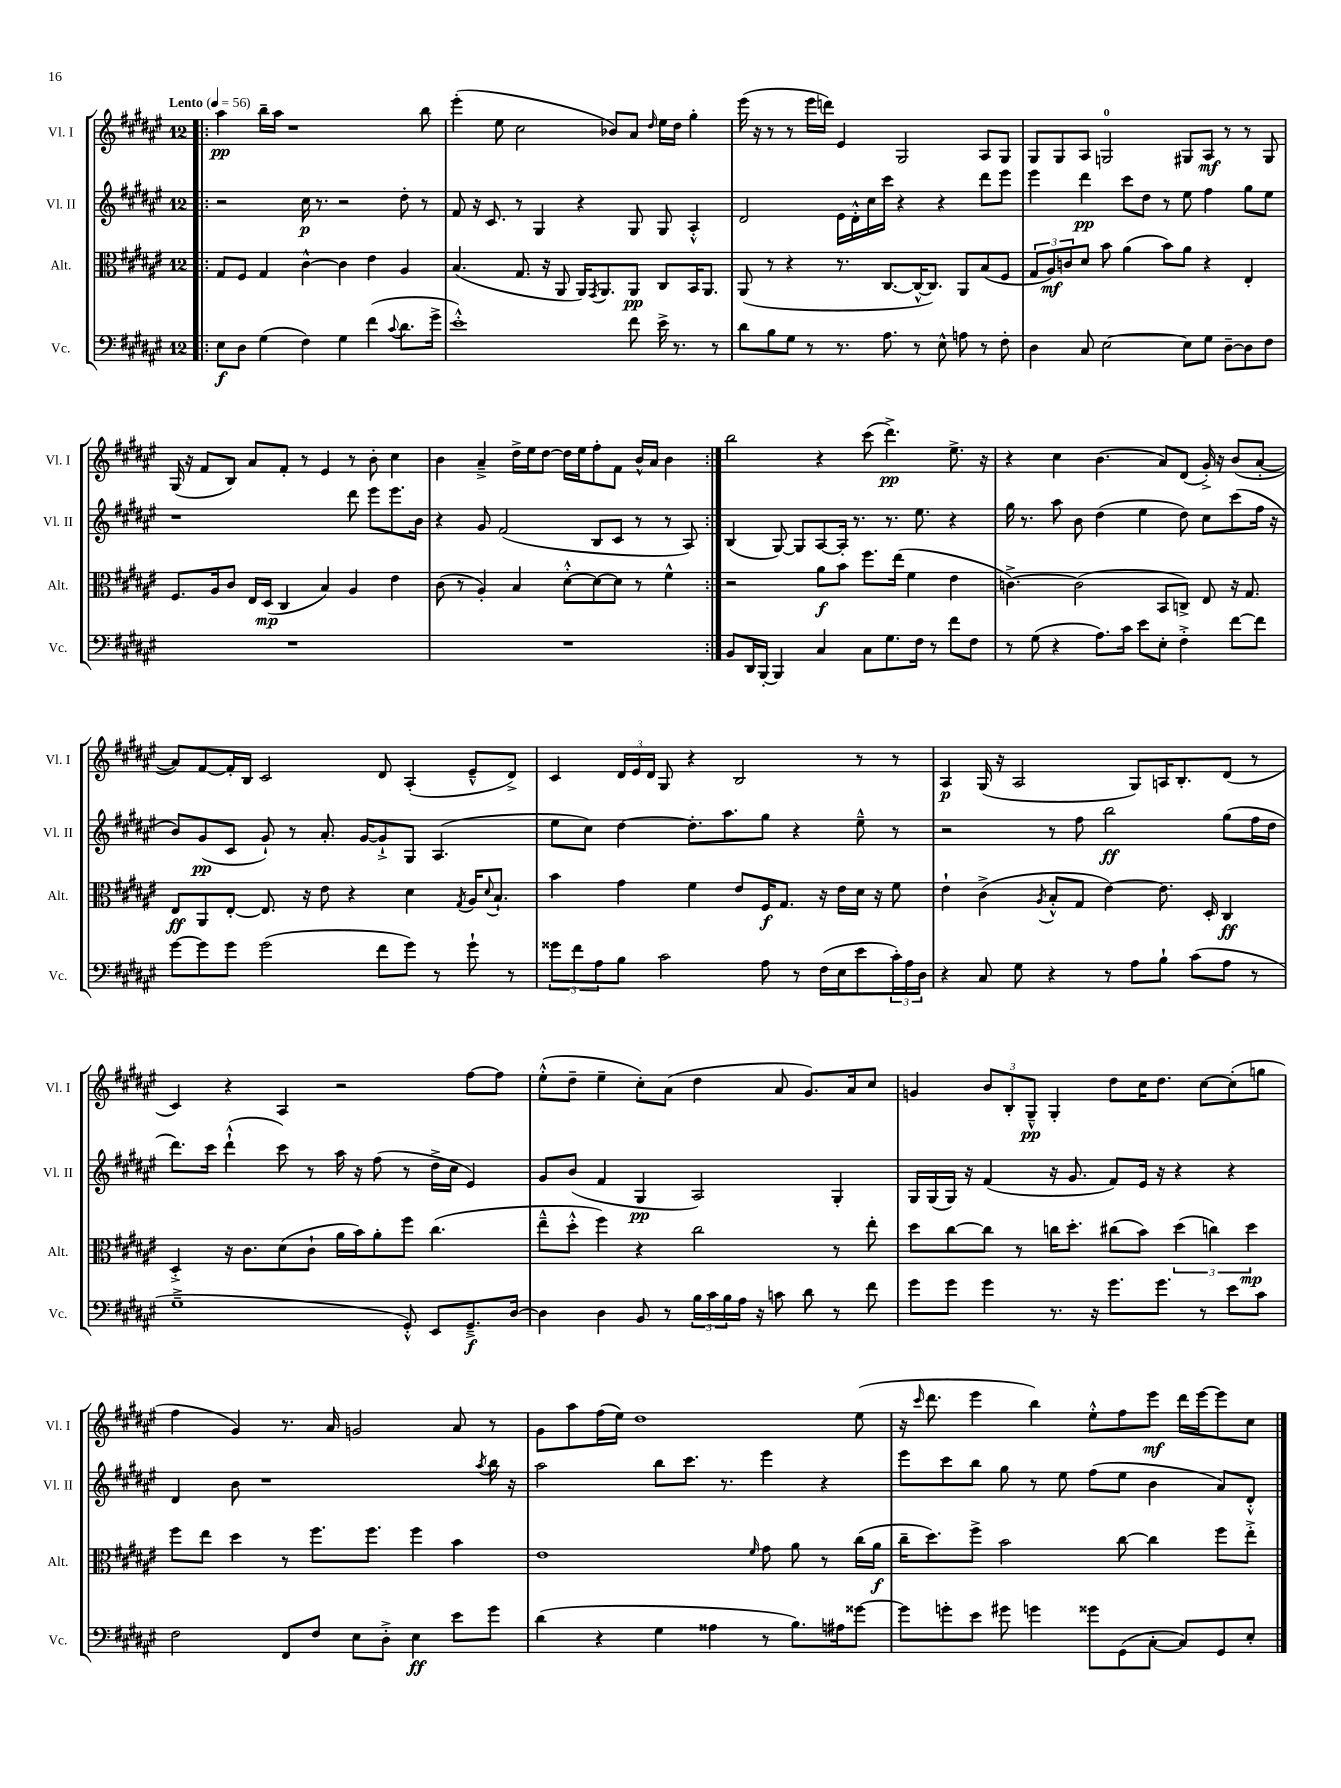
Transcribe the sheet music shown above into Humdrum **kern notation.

**kern	**kern	**kern	**kern
*staff4	*staff3	*staff2	*staff1
*clefF4	*clefC3	*clefG2	*clefG2
*k[f#c#g#d#a#e#]	*k[f#c#g#d#a#e#]	*k[f#c#g#d#a#e#]	*k[f#c#g#d#a#e#]
*M12/8	*M12/8	*M12/8	*M12/8
*MM56	*MM56	*MM56	*MM56
=!|:	=!|:	=!|:	=!|:
8E#	8G#	2r	4aa#
8D#	8F#	.	.
(4G#	4G#	.	16bb~
.	.	.	16aa#
.	.	.	1r
4F#)	[4c#^^	16cc#	.
.	.	8.r	.
4G#	4c#]	2r	.
(4f#	4e#	.	.
8qqc#	.	.	.
8.d#	4A#	8dd#'	.
.	.	8r	8bb
16g#^	.	.	.
=	=	=	=
1e#'^^)	(4.B	8f#	(4eee#'
.	.	16r	.
.	.	8.c#	.
.	.	.	8ee#
.	8.G#	8r	2cc#
.	.	4G#	.
.	16r	.	.
.	8AA#	.	.
.	16AA#)	4r	.
.	8qGG#	.	.
.	8.AA#	.	.
.	.	.	8b-)
8f#	8AA#	8G#	8a#
.	.	.	16qqdd#
16e#^	8C#	8G#	16ee#
8.r	.	.	16dd#
.	16BB	4A#'^^	4gg#'
.	8.AA#	.	.
8r	.	.	.
=	=	=	=
8d#	(8AA#	2d#	(16eee#
.	.	.	16r
8B	8r	.	8r
8G#	4r	.	8r
8r	.	.	16eee#
.	.	.	16ddd)
8.r	8.r	16e#	4e#
.	.	16d#'^^	.
.	.	16cc#	.
8.A#	[8.C#	16ccc#	.
.	.	4r	2G#
8r	16C#^^_	.	.
.	8.C#])	.	.
8E#^^	.	4r	.
8A	8AA#	.	.
8r	(8B	8ddd#	8A#
8F#'	8F#	8eee#	8G#
=	=	=	=
4D#	12G#	4eee#	8G#
.	12A#)	.	.
.	.	.	8G#
.	12c	.	.
8C#	8d#	4ddd#	8A#
[2E#	8b	.	2G
.	(4a#	8ccc#	.
.	.	8dd#	.
.	8b)	8r	.
8E#]	8a#	8ee#	8G#
8G#	4r	4ff#	8A#
[8D#~	.	.	8r
8D#]	4E#'	8gg#	8r
8F#	.	8ee#	8G#
=	=	=	=
1.r	8.F#	1r	(16G#
.	.	.	16r
.	.	.	8f#
.	16A#	.	.
.	8c#	.	8B)
.	16E#	.	8a#
.	(16D#	.	.
.	4C#	.	8f#'
.	.	.	8r
.	4B)	.	4e#
.	4A#	8ddd#	8r
.	.	8eee#	8b'
.	4e#	8.eee#	4cc#
.	.	16b	.
=	=	=	=
1.r	(8c#	4r	4b
.	8r	.	.
.	4A#')	8g#	4a#~^
.	.	(2f#	.
.	4B	.	16dd#^
.	.	.	16ee#
.	.	.	[8dd#
.	[8d#'^^	.	16dd#]
.	.	.	16ee#
.	8d#_	8B	8ff#'
.	8d#]	8c#	8f#
.	8r	8r	16b^^
.	.	.	16a#
.	4f#^^	8r	4b
.	.	8A#)	.
=:|!	=:|!	=:|!	=:|!
8BB	2r	(4B	2bb
16DD#	.	.	.
[16BBB'	.	.	.
4BBB]	.	[8G#)	.
.	.	8G#]	.
4C#	8a#	[8A#	4r
.	8b	16A#']	.
.	.	8.r	.
8C#	8.ff#	.	(8ccc#
8.G#	.	8.r	4.ddd#^)
.	(16ee#	.	.
.	4f#	.	.
16F#	.	8.ee#	.
8r	.	.	.
8f#	4e#	4r	8.ee#^
8F#	.	.	.
.	.	.	16r
=	=	=	=
8r	[4.c^)	16gg#	4r
.	.	8.r	.
(8G#	.	.	.
4r	.	8aa#	4cc#
.	(2c]	8b	.
8.A#)	.	(4dd#	(4.b
16c#	.	.	.
8e#	.	4ee#	.
8E#'	8BB	.	8a#)
4F#'^	8C^)	8dd#)	(8d#
.	8E#	8cc#	16g#'^)
.	.	.	16r
[8f#	16r	(8ccc#	(8b
.	8.G#	.	.
8f#]	.	16ff#	[8a#'
.	.	16r	.
=	=	=	=
[8g#	8E#	8b)	8a#])
8g#]	8AA#	(8g#	[8f#
8g#	[8E#'	8c#	16f#']
.	.	.	16B
(2g#	8.E#]	8g#`)	2c#
.	.	8r	.
.	16r	.	.
.	8e#	8.a#'	.
.	4r	.	.
.	.	[16g#	.
8f#	.	8g#`^]	8d#
8g#)	4d#	8G#	(4A#'
8r	.	(4.A#	.
.	8qG#	.	.
8g#`	16A#	.	8e#~^^
.	8qqd#	.	.
.	8.B`	.	.
8r	.	.	8d#^)
=	=	=	=
12g##	4b	8ee#	4c#
12f#	.	.	.
.	.	8cc#)	.
12A#	.	.	.
8B	4g#	[4dd#	24d#
.	.	.	24e#
.	.	.	24d#
2c#	.	.	8G#
.	4f#	8.dd#']	4r
.	.	8.aa#	.
.	8e#	.	2B
8A#	16F#	8gg#	.
.	8.G#	.	.
8r	.	4r	.
(16F#	16r	.	.
16E#	16e#	.	.
8e#	16d#	8ee#~^^	8r
.	16r	.	.
24c#')	8f#	8r	8r
24A#	.	.	.
24D#	.	.	.
=	=	=	=
4r	4e#`	2r	4A#
8C#	(4c#^	.	(16G#
.	.	.	16r
8G#	.	.	2A#
.	8qA#	.	.
4r	8B'^^	8r	.
.	8G#	8ff#	.
8r	[4e#)	2bb	.
8A#	.	.	8G#)
8B`	8.e#]	.	16A
.	.	.	8.B'
(8c#	.	.	.
.	16D#'	.	.
8A#	4C#	(8gg#	(8d#
8r	.	16ff#	8r
.	.	16dd#	.
=	=	=	=
1G#~^	4D#'^	8.ddd#)	4c#)
.	.	16ccc#	.
.	16r	(4ddd#`^^	4r
.	8.c#	.	.
.	(8d#	8ccc#)	4A#
.	8c#`	8r	.
.	16a#	16aa#	2r
.	16b)	16r	.
.	8a#'	(8ff#	.
8GG#'^^)	8ff#	8r	.
8EE#	(4.cc#	16dd#^	.
.	.	16cc#	.
8.GG#~^	.	4e#)	[8ff#
.	.	.	8ff#]
[16D#	.	.	.
=	=	=	=
4D#]	8ee#~^^	8g#	(8ee#'^^
.	8dd#'^^	(8b	8dd#~
4D#	4ff#)	4f#	4ee#~
8BB	4r	4G#	8cc#')
8r	.	.	(8a#
24B	2cc#	2A#)	4dd#
24c#	.	.	.
24B	.	.	.
16A#	.	.	.
16r	.	.	.
8c	.	.	8a#
8d#	.	.	8.g#)
8r	8r	4G#'	.
.	.	.	16a#
8f#	8ee#'	.	8cc#
=	=	=	=
8g#	8dd#	16G#	4g
.	.	(16G#	.
8g#	[8cc#	16G#)	.
.	.	16r	.
4g#	8cc#]	(4f#	12b
.	.	.	12B'
.	8r	.	.
.	.	.	12G#~^^
8.r	16cc	16r	4G#'
.	8.dd#'	8.g#	.
16r	.	.	.
8.g#	(8cc#	8f#)	8dd#
.	8b)	16e#	16cc#
8.g#	.	16r	8.dd#
.	(6dd#	4r	.
8r	.	.	[8cc#
.	6cc)	.	.
8e#	.	4r	(8cc#']
.	6dd#	.	.
8c#	.	.	8gg
=	=	=	=
2F#	8ff#	4d#	4ff#
.	8ee#	.	.
.	4dd#	8b	4g#)
.	.	1r	.
8FF#	8r	.	8.r
8F#	8.ff#	.	.
.	.	.	16a#
8E#	.	.	2g
.	8.ff#	.	.
8D#'^	.	.	.
4E#	4ff#	.	.
8e#	4b	.	8a#
.	.	8qaa#	.
8g#	.	16bb	8r
.	.	16r	.
=	=	=	=
(4d#	1e#	2aa#	8g#
.	.	.	8aa#
4r	.	.	(16ff#
.	.	.	16ee#)
.	.	.	1dd#
4G#	.	8bb	.
.	.	8.ccc#	.
4A##	.	.	.
.	.	8.r	.
.	16qqf#	.	.
8r	8g#	4eee#	.
8.B)	8a#	.	.
.	8r	4r	.
16A#	.	.	.
[8g##	(16cc#	.	(8ee#
.	16a#	.	.
=	=	=	=
8g##]	16cc#~	8eee#	16r
.	.	.	16qqccc#
.	8.dd#)	.	8.ddd#
8g'	.	8ccc#	.
8e#	8ff#^	8bb	4eee#
8g#	2b	8gg#	.
4g	.	8r	4bb)
.	.	8ee#	.
8g##	.	(8ff#	8ee#'^^
(8GG#	[8cc#	8ee#	8ff#
[8C#'	4cc#]	4b	8eee#
8C#])	.	.	16ddd#
.	.	.	[16eee#
8GG#	8ff#	8a#)	8eee#]
8E#'	8ee#'^	8d#'^^	8cc#
==	==	==	==
*-	*-	*-	*-
